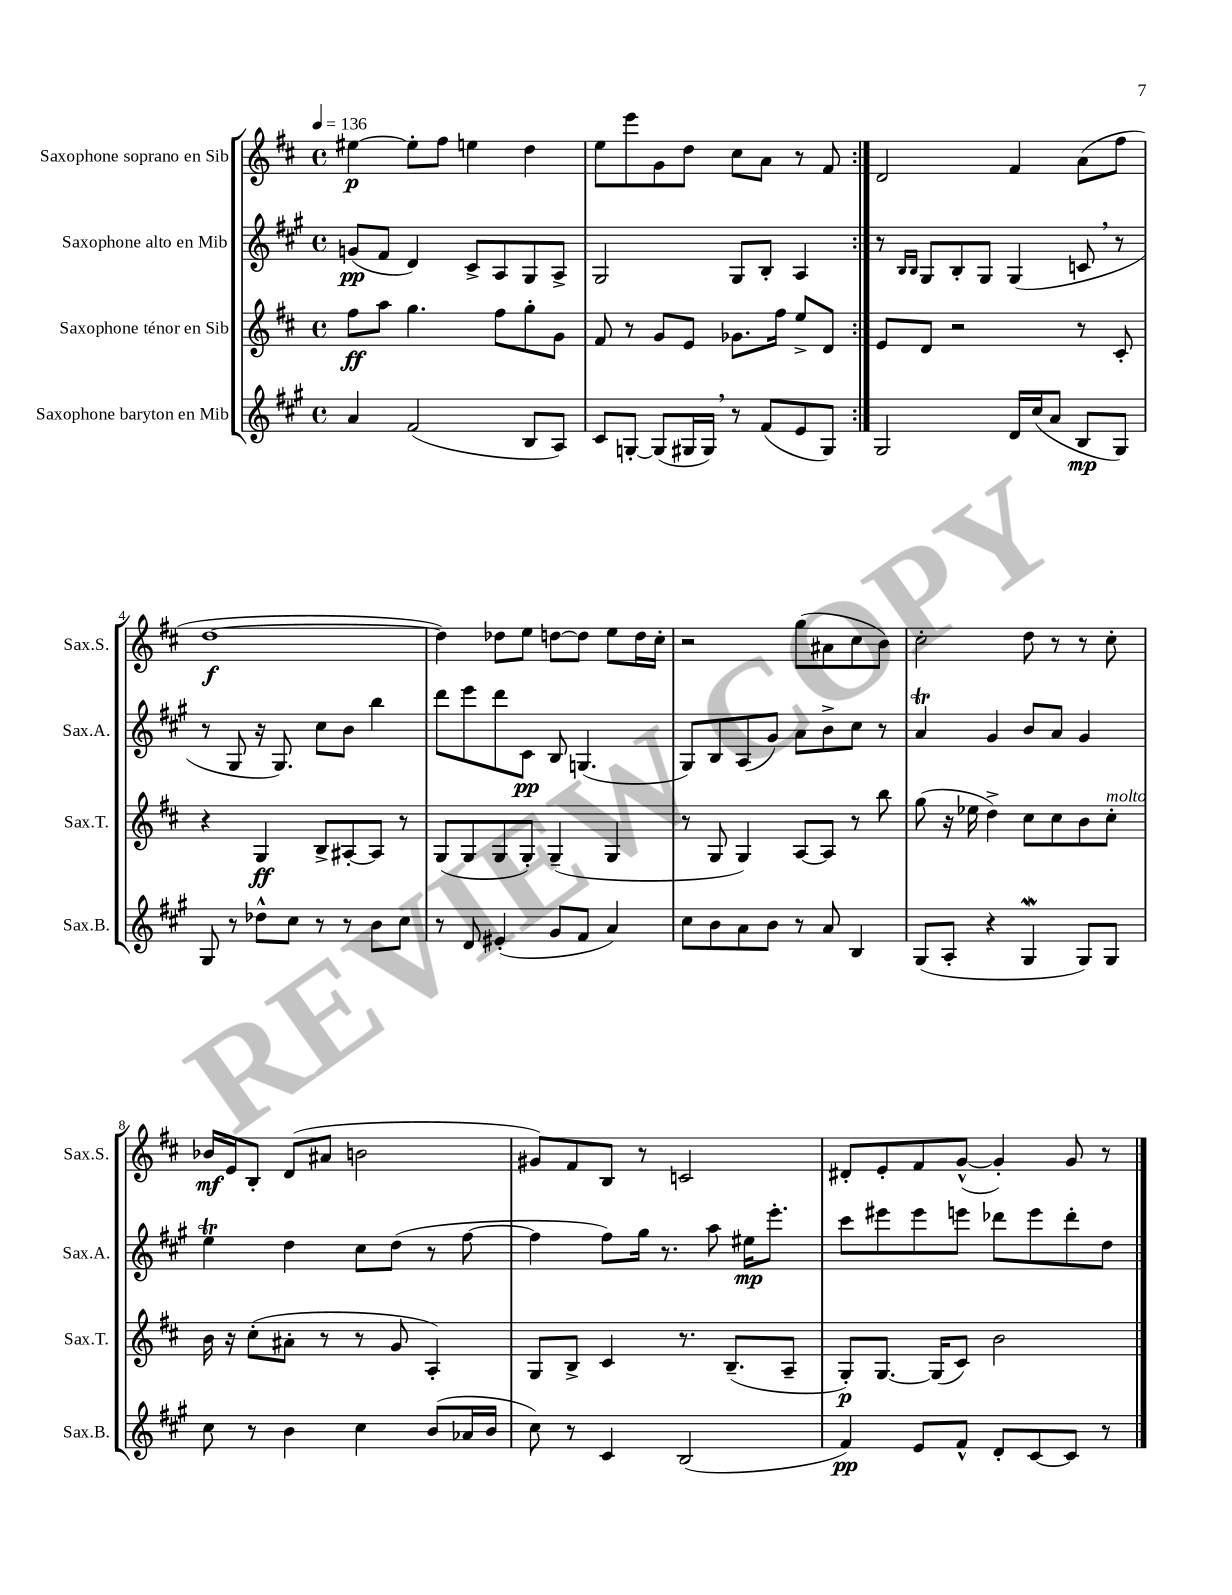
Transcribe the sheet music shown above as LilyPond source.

<<
\new StaffGroup <<
\new Staff = "s0" \with { instrumentName = "Saxophone soprano en Sib" shortInstrumentName = "Sax.S." } {
    \clef treble \key d \major \defaultTimeSignature \time 4/4 \tempo 4 = 136
    \repeat volta 2 { eis''4~\p eis''8-. fis''8 e''4 d''4 |
    e''8 e'''8 g'8 d''8 cis''8 a'8 r8 fis'8 | }
    d'2 fis'4 a'8( fis''8 |
    d''1~\f |
    d''4) des''8 e''8 d''8~ d''8 e''8 d''16 cis''16-. |
    r2 g''8( ais'8 cis''8 b'8) |
    cis''2-. d''8 r8 r8 cis''8-. |
    bes'16\mf e'16 b8-. d'8( ais'8 b'2 |
    gis'8) fis'8 b8 r8 c'2 |
    dis'8-. e'8-. fis'8 g'8~-^( g'4-.) g'8 r8 \bar "|." |
}
\new Staff = "s1" \with { instrumentName = "Saxophone alto en Mib" shortInstrumentName = "Sax.A." } {
    \clef treble \key a \major \defaultTimeSignature \time 4/4
    \repeat volta 2 { g'8\pp( fis'8 d'4) cis'8-> a8 gis8 a8-> |
    gis2 gis8 b8-. a4 | }
    r8 \grace { b16 b16 } gis8 b8-. gis8 gis4( c'8 \breathe r8 |
    r8 gis8 r16 gis8.) cis''8 b'8 b''4 |
    d'''8 e'''8 d'''8 cis'8\pp b8 g4.( |
    gis8) b8 a8( gis'8) a'8 b'8-> cis''8 r8 |
    a'4\trill gis'4 b'8 a'8 gis'4 |
    e''4\trill d''4 cis''8 d''8( r8 fis''8~ |
    fis''4 fis''8) gis''16 r8. a''8 eis''16\mp e'''8.-. |
    cis'''8 eis'''8 eis'''8 e'''8 des'''8 e'''8 des'''8-. d''8 \bar "|." |
}
\new Staff = "s2" \with { instrumentName = "Saxophone ténor en Sib" shortInstrumentName = "Sax.T." } {
    \clef treble \key d \major \defaultTimeSignature \time 4/4
    \repeat volta 2 { fis''8\ff a''8 g''4. fis''8 g''8-. g'8 |
    fis'8 r8 g'8 e'8 ges'8. fis''16 e''8-> d'8 | }
    e'8 d'8 r2 r8 cis'8-. |
    r4 g4\ff b8-> ais8~-. ais8 r8 |
    g8( g8 g8 g8-.) g4--( g4 |
    r8 g8 g4) a8~ a8 r8 b''8 |
    g''8( r16 ees''16 d''4->) cis''8 cis''8 b'8 cis''8-.^\markup { \italic "molto" } |
    b'16 r16 cis''8-.( ais'8-. r8 r8 g'8 a4-.) |
    g8 b8-> cis'4 r8. b8.--( a8-- |
    g8-.\p) g8.~ g16( cis'8) b'2 \bar "|." |
}
\new Staff = "s3" \with { instrumentName = "Saxophone baryton en Mib" shortInstrumentName = "Sax.B." } {
    \clef treble \key a \major \defaultTimeSignature \time 4/4
    \repeat volta 2 { a'4 fis'2( b8 a8) |
    cis'8 g8~-. g8( gis16 gis16) \breathe r8 fis'8( e'8 gis8) | }
    gis2 d'16 cis''16( a'8 b8\mp gis8) |
    gis8 r8 des''8-^ cis''8 r8 r8 b'8 cis''8 |
    r8 d'8 eis'4-.( gis'8 fis'8 a'4) |
    cis''8 b'8 a'8 b'8 r8 a'8 b4 |
    gis8( a8-. r4 gis4\mordent gis8) gis8 |
    cis''8 r8 b'4 cis''4 b'8( aes'16 b'16 |
    cis''8) r8 cis'4 b2( |
    fis'4\pp) e'8 fis'8-^ d'8-. cis'8~ cis'8 r8 \bar "|." |
}
>>
>>
